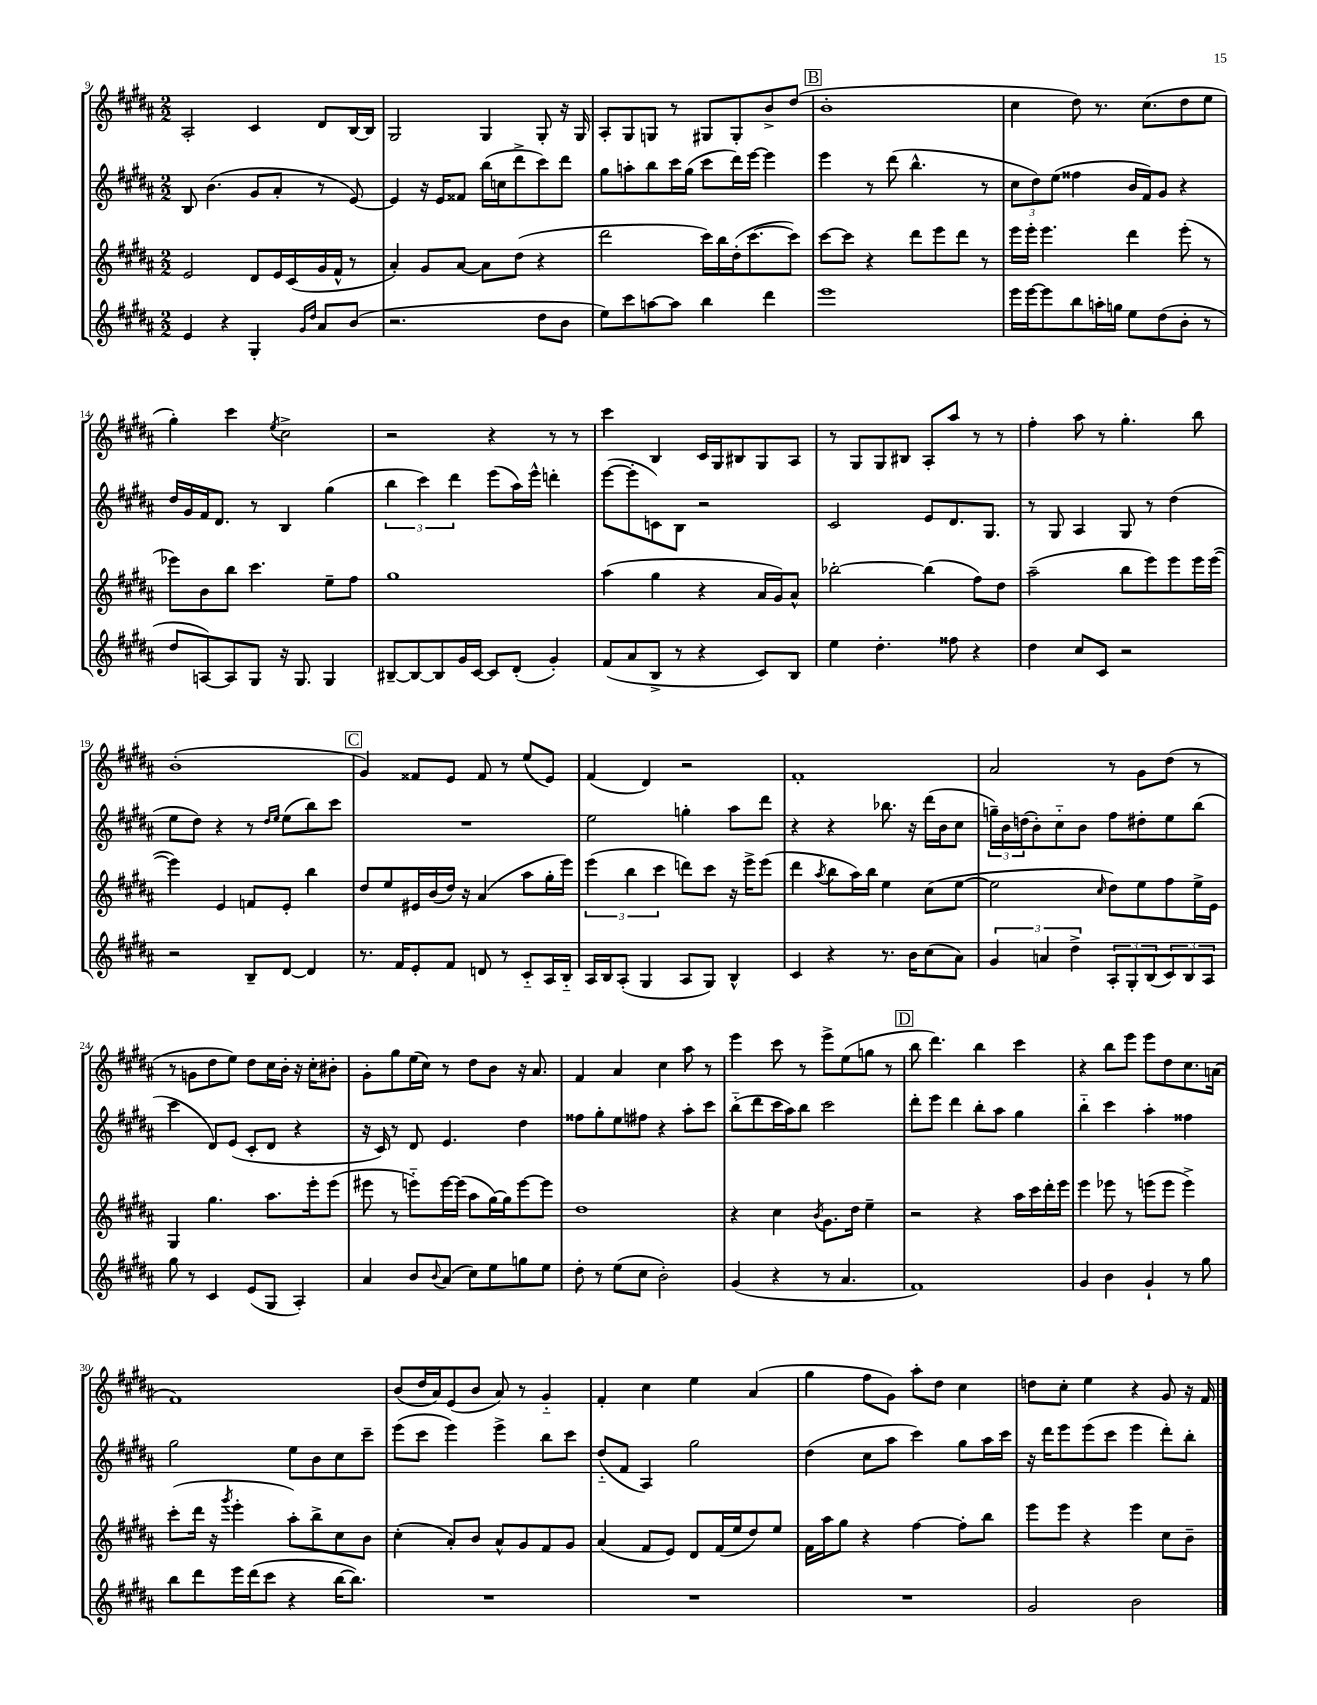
<<
\new StaffGroup <<
\new Staff = "s0" {
    \clef treble \key b \major \numericTimeSignature \time 2/2
    ais2-. cis'4 dis'8 b16~ b16 |
    gis2 gis4 gis8-. r16 gis16 |
    ais8-. gis8 g8 r8 gis8 gis8-. b'8-> dis''8( |
    \mark \markup { \box "B" } b'1-. |
    cis''4 dis''8) r8. cis''8.( dis''8 e''8 |
    gis''4-.) cis'''4 \acciaccatura { e''8 } cis''2-> |
    r2 r4 r8 r8 |
    cis'''4 b4 cis'16 gis16 bis8 gis8 ais8 |
    r8 gis8 gis8 bis8 ais8-. ais''8 r8 r8 |
    fis''4-. ais''8 r8 gis''4.-. b''8 |
    b'1-.( |
    \mark \markup { \box "C" } gis'4) fisis'8 e'8 fisis'8 r8 e''8( e'8) |
    fis'4( dis'4) r2 |
    fis'1-. |
    ais'2 r8 gis'8 dis''8( r8 |
    r8 g'8 dis''8 e''8) dis''8 cis''16 b'16-. r16 cis''16-. bis'8-. |
    gis'8-. gis''8 e''16( cis''16) r8 dis''8 b'8 r16 ais'8. |
    fis'4 ais'4 cis''4 ais''8 r8 |
    e'''4 cis'''8 r8 e'''8-> e''8( g''8 r8 |
    \mark \markup { \box "D" } b''8 dis'''4.) b''4 cis'''4 |
    r4 b''8 e'''8 e'''8 dis''8 cis''8. a'16( |
    fis'1) |
    b'8( dis''16 ais'16) e'8( b'8 ais'8) r8 gis'4-_ |
    fis'4-. cis''4 e''4 ais'4( |
    gis''4 fis''8 gis'8) ais''8-. dis''8 cis''4 |
    d''8 cis''8-. e''4 r4 gis'8 r16 fis'16 \bar "|." |
}
\new Staff = "s1" {
    \clef treble \key b \major \numericTimeSignature \time 2/2
    b8 b'4.( gis'8 ais'8-. r8 e'8~) |
    e'4 r16 e'16 fisis'8 b''16( c''16 dis'''8-> cis'''8) dis'''8 |
    gis''8 a''8-. b''8 cis'''16 gis''16( cis'''8 dis'''16) e'''16~ e'''4 |
    \mark \markup { \box "B" } e'''4 r8 dis'''8( b''4.-^ r8 |
    \tuplet 3/2 { cis''8 dis''8) e''8( } fisis''4 b'16 fis'16) gis'8 r4 |
    dis''16 gis'16 fis'16 dis'8. r8 b4 gis''4( |
    \tuplet 3/2 { b''4 cis'''4) dis'''4 } e'''8( ais''16) e'''16-^ d'''4-. |
    e'''8~( e'''8-. c'8) b8 r2 |
    cis'2 e'8 dis'8. gis8. |
    r8 gis8 ais4 gis8 r8 dis''4( |
    e''8 dis''8) r4 r8 \grace { dis''16 e''16 } e''8( b''8) cis'''8 |
    \mark \markup { \box "C" } R1 |
    e''2 g''4-. ais''8 dis'''8 |
    r4 r4 bes''8. r16 dis'''16( b'16 cis''8 |
    \tuplet 3/2 { g''16--) b'16 d''16( } b'8-.) cis''8-_ b'8 fis''8 dis''8-. e''8 b''8( |
    cis'''4 dis'8) e'8( cis'8-. dis'8 r4 |
    r16 cis'16) r8 dis'8 e'4. dis''4 |
    fisis''8 gis''8-. e''8 fis''8 r4 ais''8-. cis'''8 |
    b''8-_( dis'''8 cis'''16 ais''16) b''8 cis'''2 |
    \mark \markup { \box "D" } dis'''8-. e'''8 dis'''4 b''8-. ais''8 gis''4 |
    b''4-_ cis'''4 ais''4-. fisis''4 |
    gis''2 e''8 b'8 cis''8 cis'''8-- |
    e'''8( cis'''8 e'''4) e'''4-> b''8 cis'''8 |
    dis''8-_( fis'8 ais4) gis''2 |
    dis''4( cis''8 ais''8 cis'''4) gis''8 ais''16 cis'''16 |
    r16 dis'''16 e'''8 e'''8( cis'''8 e'''4 dis'''8-.) b''8-. \bar "|." |
}
\new Staff = "s2" {
    \clef treble \key b \major \numericTimeSignature \time 2/2
    e'2 dis'8 e'16 cis'16( gis'16 fis'16-^ r8 |
    ais'4-.) gis'8 ais'8~ ais'8 dis''8( r4 |
    dis'''2 cis'''16) b''16 dis''16-.( cis'''8.~ cis'''8) |
    \mark \markup { \box "B" } cis'''8~ cis'''8 r4 dis'''8 e'''8 dis'''8 r8 |
    e'''16 e'''16-. e'''4. dis'''4 e'''8-.( r8 |
    ees'''8) b'8 b''8 cis'''4. e''8-- fis''8 |
    gis''1 |
    ais''4( gis''4 r4 ais'16 gis'16) ais'8-^ |
    bes''2~-. bes''4( fis''8) dis''8 |
    ais''2--( b''8 e'''8) e'''8 e'''16 e'''16~( |
    e'''4) e'4 f'8 e'8-. b''4 |
    \mark \markup { \box "C" } dis''8 e''8 eis'16 b'16( dis''16) r16 ais'4( ais''8 gis''16-. e'''16) |
    \tuplet 3/2 { e'''4( b''4 cis'''4 } d'''8) cis'''8 r16 e'''16-> e'''8( |
    dis'''4 \acciaccatura { ais''8 } b''8 ais''16) b''16 e''4 cis''8( e''8~ |
    e''2 \grace { cis''16 } dis''8) e''8 fis''8 e''16-> e'16 |
    gis4 gis''4. ais''8. e'''16-. e'''8( |
    eis'''8 r8 e'''8-_) e'''16~ e'''16( ais''8 gis''16~) gis''16 e'''8~ e'''8 |
    dis''1 |
    r4 cis''4 \acciaccatura { b'8 } gis'8. dis''16 e''4-- |
    \mark \markup { \box "D" } r2 r4 ais''16 cis'''16 dis'''16-. e'''16 |
    e'''4 ees'''8 r8 e'''8( e'''8 e'''4->) |
    cis'''8-.( dis'''16 r16 \acciaccatura { gis'''8 } e'''4-. ais''8-.) b''8-> cis''8 b'8 |
    cis''4-.( ais'8-.) b'8 ais'8-^ gis'8 fis'8 gis'8 |
    ais'4( fis'8 e'8) dis'8 fis'16( e''16 dis''8) e''8 |
    fis'16 ais''16 gis''8 r4 fis''4~ fis''8-. b''8 |
    e'''8 e'''8 r4 e'''4 cis''8 b'8-- \bar "|." |
}
\new Staff = "s3" {
    \clef treble \key b \major \numericTimeSignature \time 2/2
    e'4 r4 gis4-. \grace { gis'16 dis''16 } ais'8 b'8( |
    r2. dis''8 b'8 |
    e''8) cis'''8 a''8~ a''8 b''4 dis'''4 |
    \mark \markup { \box "B" } e'''1 |
    e'''16 e'''16~ e'''8 b''8 a''16-. g''16 e''8 dis''8( b'8-. r8 |
    dis''8 a8~) a8 gis8 r16 gis8. gis4 |
    bis8~-- bis8~ bis8 gis'16 cis'16~ cis'8 dis'8-.( gis'4-.) |
    fis'8( ais'8 b8-> r8 r4 cis'8) b8 |
    e''4 dis''4.-. fisis''8 r4 |
    dis''4 cis''8 cis'8 r2 |
    r2 b8-- dis'8~ dis'4 |
    \mark \markup { \box "C" } r8. fis'16 e'8-. fis'8 d'8 r8 cis'8-_ ais16 b16-_ |
    ais16 b16 ais8-.( gis4 ais8 gis8) b4-^ |
    cis'4 r4 r8. b'16 cis''8( ais'8) |
    \tuplet 3/2 { gis'4 a'4 dis''4-> } \tuplet 3/2 { ais8-. gis8-. b8( } \tuplet 3/2 { cis'8) b8 ais8 } |
    gis''8 r8 cis'4 e'8( gis8 ais4-.) |
    ais'4 b'8 \appoggiatura { b'8 } ais'8( cis''8) e''8 g''8 e''8 |
    dis''8-. r8 e''8( cis''8 b'2-.) |
    gis'4( r4 r8 ais'4. |
    \mark \markup { \box "D" } fis'1) |
    gis'4 b'4 gis'4-! r8 gis''8 |
    b''8 dis'''8 e'''16 dis'''16( cis'''8 r4 b''16~ b''8.) |
    R1 |
    R1 |
    R1 |
    gis'2 b'2 \bar "|." |
}
>>
>>
\layout { \context { \Score currentBarNumber = #9 } }
